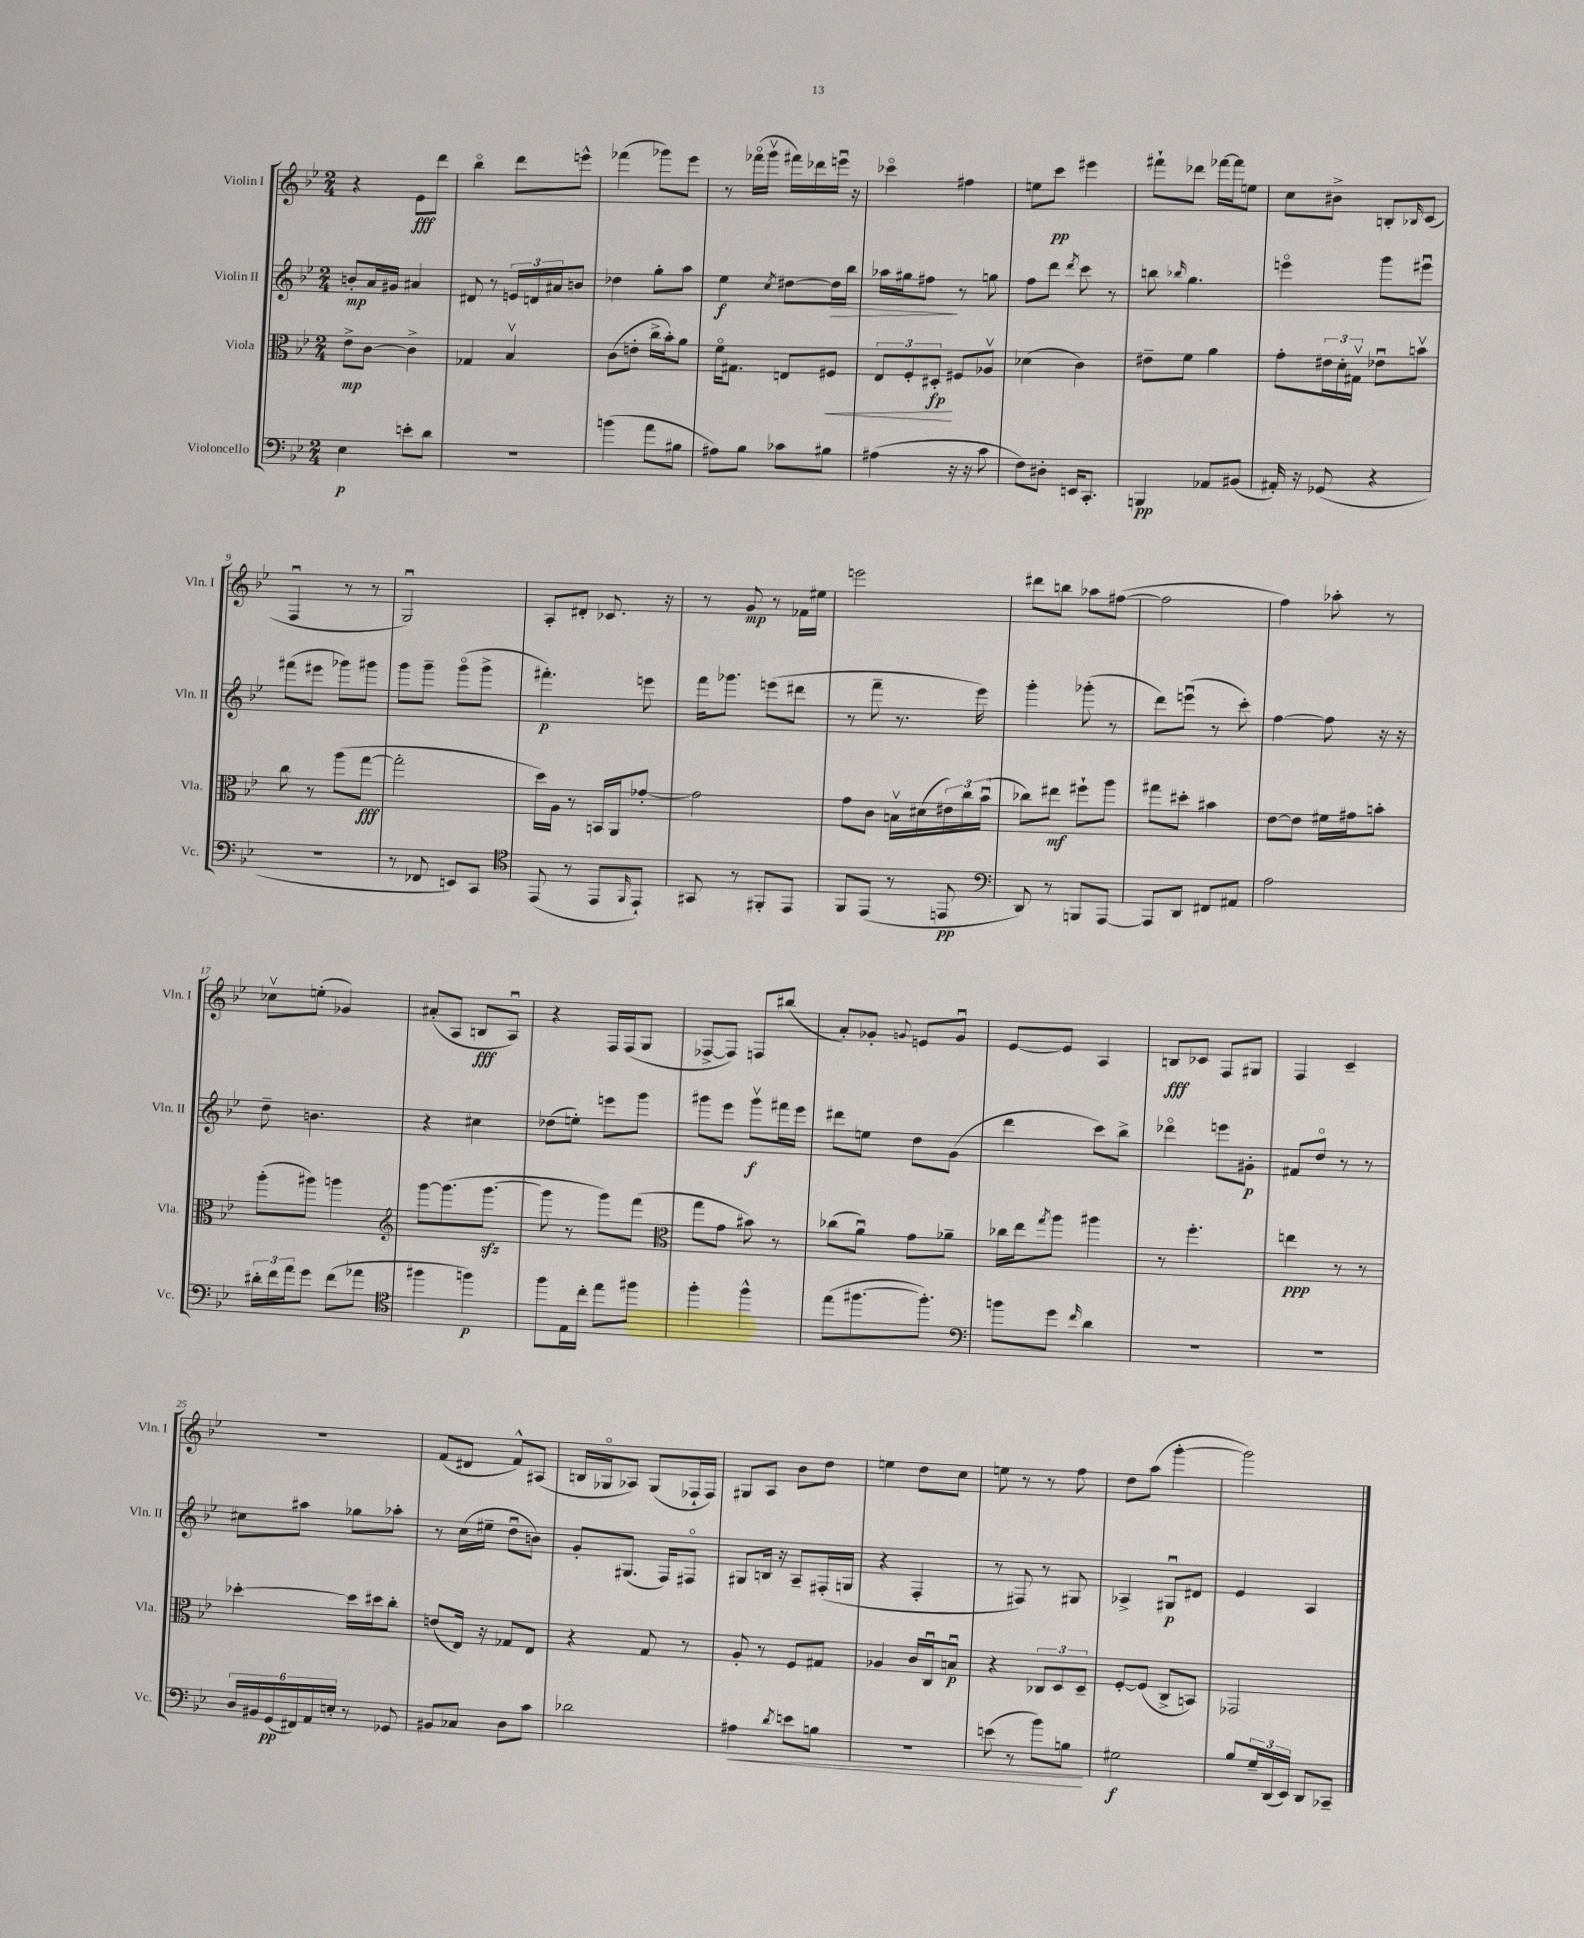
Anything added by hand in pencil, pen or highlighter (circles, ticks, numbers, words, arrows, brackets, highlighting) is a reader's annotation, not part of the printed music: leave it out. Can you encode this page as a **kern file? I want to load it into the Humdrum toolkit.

**kern	**kern	**kern	**kern
*staff4	*staff3	*staff2	*staff1
*clefF4	*clefC3	*clefG2	*clefG2
*k[b-e-]	*k[b-e-]	*k[b-e-]	*k[b-e-]
*M2/4	*M2/4	*M2/4	*M2/4
4E-	8e-^	8b'	4r
.	[8c	16a	.
.	.	16g#	.
8e'	4c^]	4a#	8e-
8d	.	.	8ddd
=	=	=	=
2r	4G-	8d#	4bb-o
.	.	8r	.
.	4B-v	24e	8ddd
.	.	24d	.
.	.	24a#	.
.	.	8b	8eee^^
=	=	=	=
(4b	(8c	4dd-	(4fff-
.	8e'	.	.
8a	16cc^	8gg'	8ggg-)
.	16b-')	.	.
8B#	8a	8aa	8eee-
=	=	=	=
8A#)	16fo	4ee-	8r
.	8.G#	.	.
8B-	.	.	(16fff-o
.	.	.	16gggv
.	.	8qcc	.
8c-	8E	[8dd#	16fff#)
.	.	.	16ddd-
8B#	8F#	16dd#]	16eeeu
.	.	16bb-	16r
=	=	=	=
(4A#	12E-	16aa-	4ccc-o
.	.	16gg#	.
.	12F'	.	.
.	.	8ff#	.
.	12D#'	.	.
16r	8F#	8r	4ff#
16r	.	.	.
8c	8A-v	8gg	.
=	=	=	=
8F)	(4d-	8ff	8ee
8D#'	.	8ddd	8ccc
.	.	8qddd	.
16EE	4c)	8ccc	4eee#
8.CC'	.	.	.
.	.	8r	.
=	=	=	=
4BBB	8e#~	8bb	8fff#`
.	.	16qqbb-	.
.	8f	4.gg	8ddd-
8AA-	4a	.	[16fff-
.	.	.	16fff-]
(8BB#	.	.	8ee
=	=	=	=
16AA#')	8g'	4eeeo	8cc
16r	.	.	.
(8GG-	24e#	.	8b#^
.	24d'	.	.
.	24G#v	.	.
4r	8e-u	8ggg	8B'
.	.	.	16qqB-
.	8bv	8eee#u	(8c
=	=	=	=
2r	8cc	(8fff#	4Fu
.	8r	8eee#	.
.	(8aa	8ggg-)	8r
.	[8gg	8ggg#	8r
=	=	=	=
8r	2gg']	8ggg	2Gu)
8FF-	.	8ggg~	.
8EE)	.	(8gggo	.
8CC	.	8ggg^	.
=	=	=	=
*clefC4	*	*	*
(8EE-	16dd)	4.fff#')	8A'
.	16A	.	.
8r	8r	.	8d#'
8EE-	16BB	.	8.c-
.	16AA	.	.
16qqFF	.	.	.
8EE-`)	[8g-'	8eee	.
.	.	.	16r
=	=	=	=
8GG#	2g-]	16fff	8r
.	.	8.ggg-	.
8r	.	.	8g
8FF#'	.	(8eee	8r
8EE-	.	8ddd#	16f-
.	.	.	16ee#
=	=	=	=
8FF	8g	8r	2eee
(8EE-	8c	8fff~	.
8r	16Bv	8.r	.
.	(16d#	.	.
8EE	24e#)	.	.
.	24cc	.	.
.	.	16eee-)	.
.	(24b-u	.	.
=	=	=	=
*clefF4	*	*	*
8DD)	8cc-)	4ggg'	8ddd#
8r	8ee#	.	8bb
8BBB	8ff#`	(8ggg-'	8aa-
[8AAA	8aa	8r	([8ff#
=	=	=	=
8AAA]	8gg#	8ddd)	2ff#]
8DD	8dd#'	(8eeeu	.
8FF#	4b#	8r	.
8AA#	.	8ccc')	.
=	=	=	=
2A	[8e-	[4ff	4ff)
.	8e-]	.	.
.	16f#	8ff]	8aa-'
.	16g#	.	.
.	8b'	16r	8r
.	.	16r	.
=	=	=	=
24d#'	(8aa'	8dd~	8cc-v
24f	.	.	.
24a	.	.	.
8g	8aa#)	4.b	(8ee'
(8f	4aa	.	4g-)
8a-	.	.	.
=	=	=	=
*clefC4	*clefG2	*	*
4ff#	[8ggg	4r	(8a#'
.	(8.ggg]	.	8A
4ff)	.	4cc#	8B
.	[8.ggg	.	.
.	.	.	8Au)
=	=	=	=
8ff	8ggg]	(8dd-	4r
16E-	8r	8ee')	.
16cc'	.	.	.
8ee-	8ggg)	8eee	16F
.	.	.	(16F
8ff#	(8fff	8ggg	8G
=	=	=	=
*	*clefC3	*	*
4ff'	8gg	8ggg#	[8F-^
.	8g	8eee-	8F-])
4ff^^	8b#)	8ggg#v	8F
.	8r	16fff#	(8bb#
.	.	16eee-	.
=	=	=	=
(8ee-	(8cc-	8ddd#	8a')
[8.ff#	8au)	8ee	8g-'
.	.	.	8qqg
.	8g	8dd	8e
8.ff#'])	.	.	.
.	8a-~	(8g	8gu
=	=	=	=
*clefF4	*	*	*
8b	16cc-	4ddd	[8e-
.	16ee-	.	.
.	8qgg	.	.
8g	8aa	.	8e-]
16qqf	.	.	.
4d	4aa#	8ccc)	4A
.	.	8bb-^	.
=	=	=	=
2r	8r	4ddd-o	8B
.	4.ff'	.	8c-
.	.	8eee	8F
.	.	8g#'	8G#
=	=	=	=
2r	4ee	8f#	4F
.	.	8ddo	.
.	8r	8r	4c~
.	8r	8r	.
=	=	=	=
24D	[4dd-'	8cc#	2r
24BB#	.	.	.
(24GG	.	.	.
24FF#)	.	8aa#	.
24AA	.	.	.
24E'	.	.	.
8r	16dd-]	8gg-	.
.	16dd#	.	.
8GG-	8cc'	8aa-'	.
=	=	=	=
8BB#	(8e	8r	(8f
8C-	16E-)	(16cc	8d#
.	16r	16ee#~	.
8D	8G-	8ddu	8f^^)
8c	8E-	8b)	(8A#
=	=	=	=
2d-	4r	8g'	16B
.	.	.	16G-o
.	.	(8.G#	8A-)
.	8G	.	(8G-
.	.	16F)	.
.	8r	8F#o	16F-`
.	.	.	16F-)
=	=	=	=
4A#	8A'	8G#	8G#
.	8r	16B	8A
.	.	16r	.
8qd	.	.	.
8e	8F	8A~	8b-
8B	8G#	(16F#'	8dd
.	.	16G	.
=	=	=	=
2r	4A-	4r	4ee
.	16c	4F'	8dd
.	16Cu	.	.
.	8Bu	.	8cc
=	=	=	=
(8e	4r	8r	8ee
8r	.	8F#)	8r
8b-)	12C-	8r	8r
.	12D	.	.
8B	.	8G#	8ff
.	12D~	.	.
=	=	=	=
2G#	[8F'	4A-^	8dd
.	(8F]	.	(8aa
.	8C^	8G#u	[4ggg'
.	8BB)	8d#	.
=	=	=	=
8B-	2GG-	4e-	2ggg])
24G~	.	.	.
(24DD	.	.	.
24EE-)	.	.	.
8DD	.	4A	.
8CC-~	.	.	.
==	==	==	==
*-	*-	*-	*-
